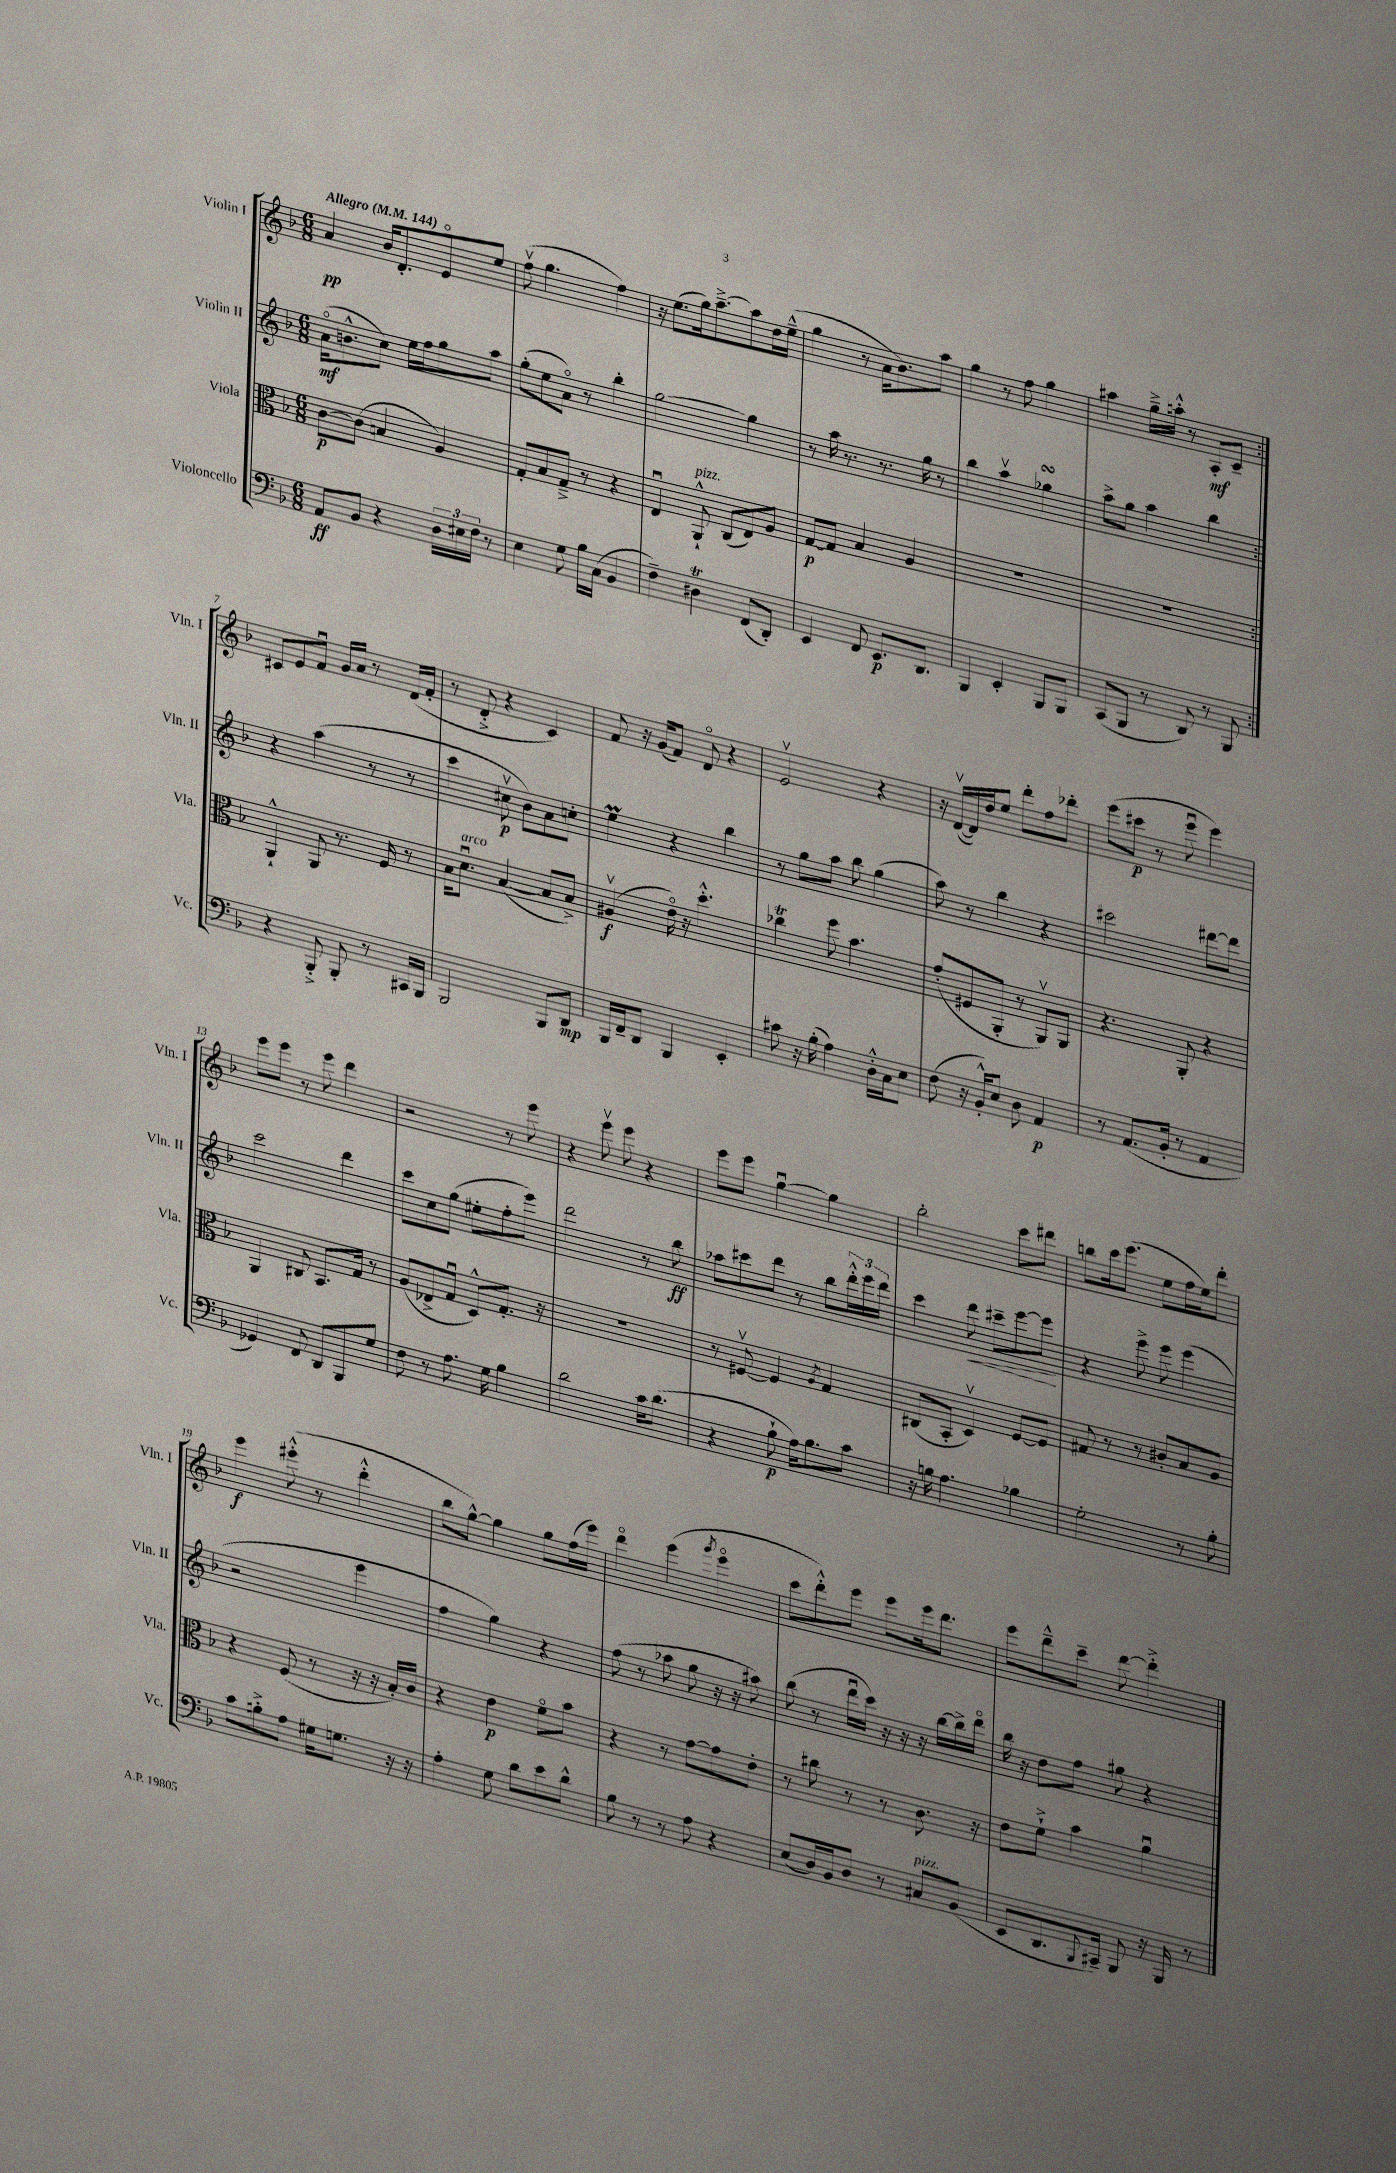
<<
\new StaffGroup <<
\new Staff = "s0" \with { instrumentName = "Violin I" shortInstrumentName = "Vln. I" } {
    \clef treble \key f \major \numericTimeSignature \time 6/8 \tempo "Allegro" 4 = 144
    \repeat volta 2 { a'4\pp bes'16 d'8.-. e'8\flageolet e''8 |
    f''8\upbow( g''4. f''4) |
    r16 e''8.( g''16) a''8.~---> a''8 d''16 e''16---^( |
    g''4 r8 a'16 bes'8.) a''8 |
    g''4 r8 f''8 g''4 |
    ais''4 g''16---> a''16-.-^ r8 a8-.\mf c'8-- | }
    cis'8 e'8 f'8\downbow g'16 a'16 r8 d'16( f'16-. |
    r8 d'8-.-> r4 c'4) |
    f'8 r16 g'16( f'8) d'8\flageolet r4 |
    e'2\upbow r4 |
    r16 d'16~\upbow( d'16) d''16 e''8 d'''8-. f''8 des'''8-. |
    e'''8( cis'''8\p r8 e'''8\downbow e'''4) |
    e'''8 e'''8 r8 e'''8 d'''4 |
    r2 r8 e'''8 |
    r4 e'''8\upbow e'''8 r4 |
    e'''8 e'''8 g''4~\downbow g''4 |
    bes''2-. c'''8 dis'''8 |
    b''8 c'''16 e'''8.( e''8 f''16 e''16) d'''8-. |
    e'''4\f eis'''8-.-^( r8 d'''4-.-^ |
    bes''8 g''8~-^) g''4 g''8 f''16( e'''16) |
    d'''4\flageolet e'''4( \acciaccatura { g'''8 } e'''4\flageolet |
    c'''8 d'''8-.-^) e'''8 e'''8 e'''16 d'''8. |
    e'''8 d'''8---^ c'''8-- d'''8~ d'''4-.-> \bar "|." |
}
\new Staff = "s1" \with { instrumentName = "Violin II" shortInstrumentName = "Vln. II" } {
    \clef treble \key f \major \numericTimeSignature \time 6/8
    \repeat volta 2 { a'16\flageolet\mf( b'8.-^ c''8) e''16 f''16 g''8 a''8 |
    g''8-.( e''8 a'8\flageolet) r8 bes''4-. |
    g''2~ g''4 |
    r8 a''16 r8. r8. g''16 r8 |
    bes''4 a''4\upbow ges''4\turn |
    a''8-> g''8 a''4 bes''4 | }
    r4 a''4( r8 r8 |
    c'''4 cis''8\upbow\p bes'8) a'8 c''8-. |
    e''4\prall r4 bes''4 |
    r8 g''8 a''8 bes''8 g''4( |
    a''8) r8 bes''4 r4 |
    cis'''2 dis'''8~ dis'''8 |
    c'''2 d'''4 |
    c'''8 c''8 g''8( eis''8-. f''8-. e'''8) |
    d'''2 r8 bes''8\ff |
    aes''8 cis'''8 d'''8 r8 bes''8 \tuplet 3/2 { d'''16-.-^ e'''16 d'''16 } |
    c'''4 d'''8\< cis'''8-- e'''8~ e'''8\! |
    r4 e'''8-> e'''8 e'''4( |
    r2 e'''4 |
    f''4 g''4) r4 |
    f''8( r8 aes''8 g''8 r16 r16 ais''8) |
    bes''8( r8 d'''16\downbow c'''16) r16 r16 r16 bes''16~ bes''16-> d'''16\flageolet |
    bes''16 r16 d''8 f''8 gis''8 r4 \bar "|." |
}
\new Staff = "s2" \with { instrumentName = "Viola" shortInstrumentName = "Vla." } {
    \clef alto \key f \major \numericTimeSignature \time 6/8
    \repeat volta 2 { c'8~\p c'8( b4 a4) |
    g8-. bes8 g8---> r8 r4 |
    e4\downbow a,8-!-^^\markup { \italic "pizz." } c8( e8) a8 |
    g8~\p g8 bes4 a4 |
    R2. |
    R2. | }
    a,4-!-^ a,8 r8. f16 r8 |
    bes16 d'8.\downbow^\markup { \italic "arco" } bes4~( bes8 bes8->) |
    ais4\upbow\f( e'16\flageolet) r16 d''4.-.-^ |
    ces''4\trill f''8 bes'4. |
    g'8-.( fis8 a,8-. r8 a,8\upbow) a,8 |
    r4. a,8-. r4 |
    a,4 cis8 bes,8. g16 r8 |
    a8( ees8-> g8\downbow d8-^) g8.-. r16 |
    R2. |
    r8 fis8~\upbow fis4 \acciaccatura { a8 } g4 |
    cis8( bes,8-. d4\upbow) f8~ f8 |
    gis8 r8 r8 cis'8-. bes8 a8 |
    r4 f8( r8 r16 r16 bes16-.) c'16 |
    r4 e'4\p f'8\flageolet bes'8 |
    r4 r8 g'8~ g'8 e'8-. |
    r8 cis''8 r8 r8 c'8. r16 |
    e'8 f'8-!-> bes'4 a'4\downbow \bar "|." |
}
\new Staff = "s3" \with { instrumentName = "Violoncello" shortInstrumentName = "Vc." } {
    \clef bass \key f \major \numericTimeSignature \time 6/8
    \repeat volta 2 { a,8\ff bes,8 r4 \tuplet 3/2 { d16 eis16 f16 } r8 |
    e4 g8 bes16 c16( bes,4 |
    f4--) dis4\trill f,8( d,8-.) |
    e,4 f,8 e,8.\p d,8. |
    bes,,4 e,4-. bes,,8 bes,,8 |
    c,8( bes,,8 r8 d,8) r8 bes,,8 | }
    r4 bes,,8-.-> bes,,8-. r8 cis,16 bes,,16 |
    bes,,2 bes,,8 d,8\mp |
    bes,,16 f,16-- d,8 bes,,4 e,4-. |
    cis'8 r16 bes16-.( a4) d16-.-^ c16 e8 |
    f8( r16 bes,16-.-^) e8 d8 a,4\p |
    r8 a,8.( bes,16-. r8 a,4 |
    ges,4) f,8 d,8 bes,,8 g8 |
    f8 r8 a8. g16 bes4 |
    d'2 c'16 d'8.( |
    r4 bes8-!\p a16) bes8. c'8 |
    r16 b16 a4. bes4 |
    g2-. r8 bes8-. |
    c'8 b8-.-> a8 gis16 g8. r16 r16 |
    a4-. g8 d'8 e'8 d'8-^ |
    bes8 r8 r8 a8 r4 |
    e8( d16) bes,16 d8 r8 cis8^\markup { \italic "pizz." } bes,8( |
    e,8 d,8. \appoggiatura { bes,,8 } cis,16--) bes,,8 r16 bes,,16 r8 \bar "|." |
}
>>
>>
